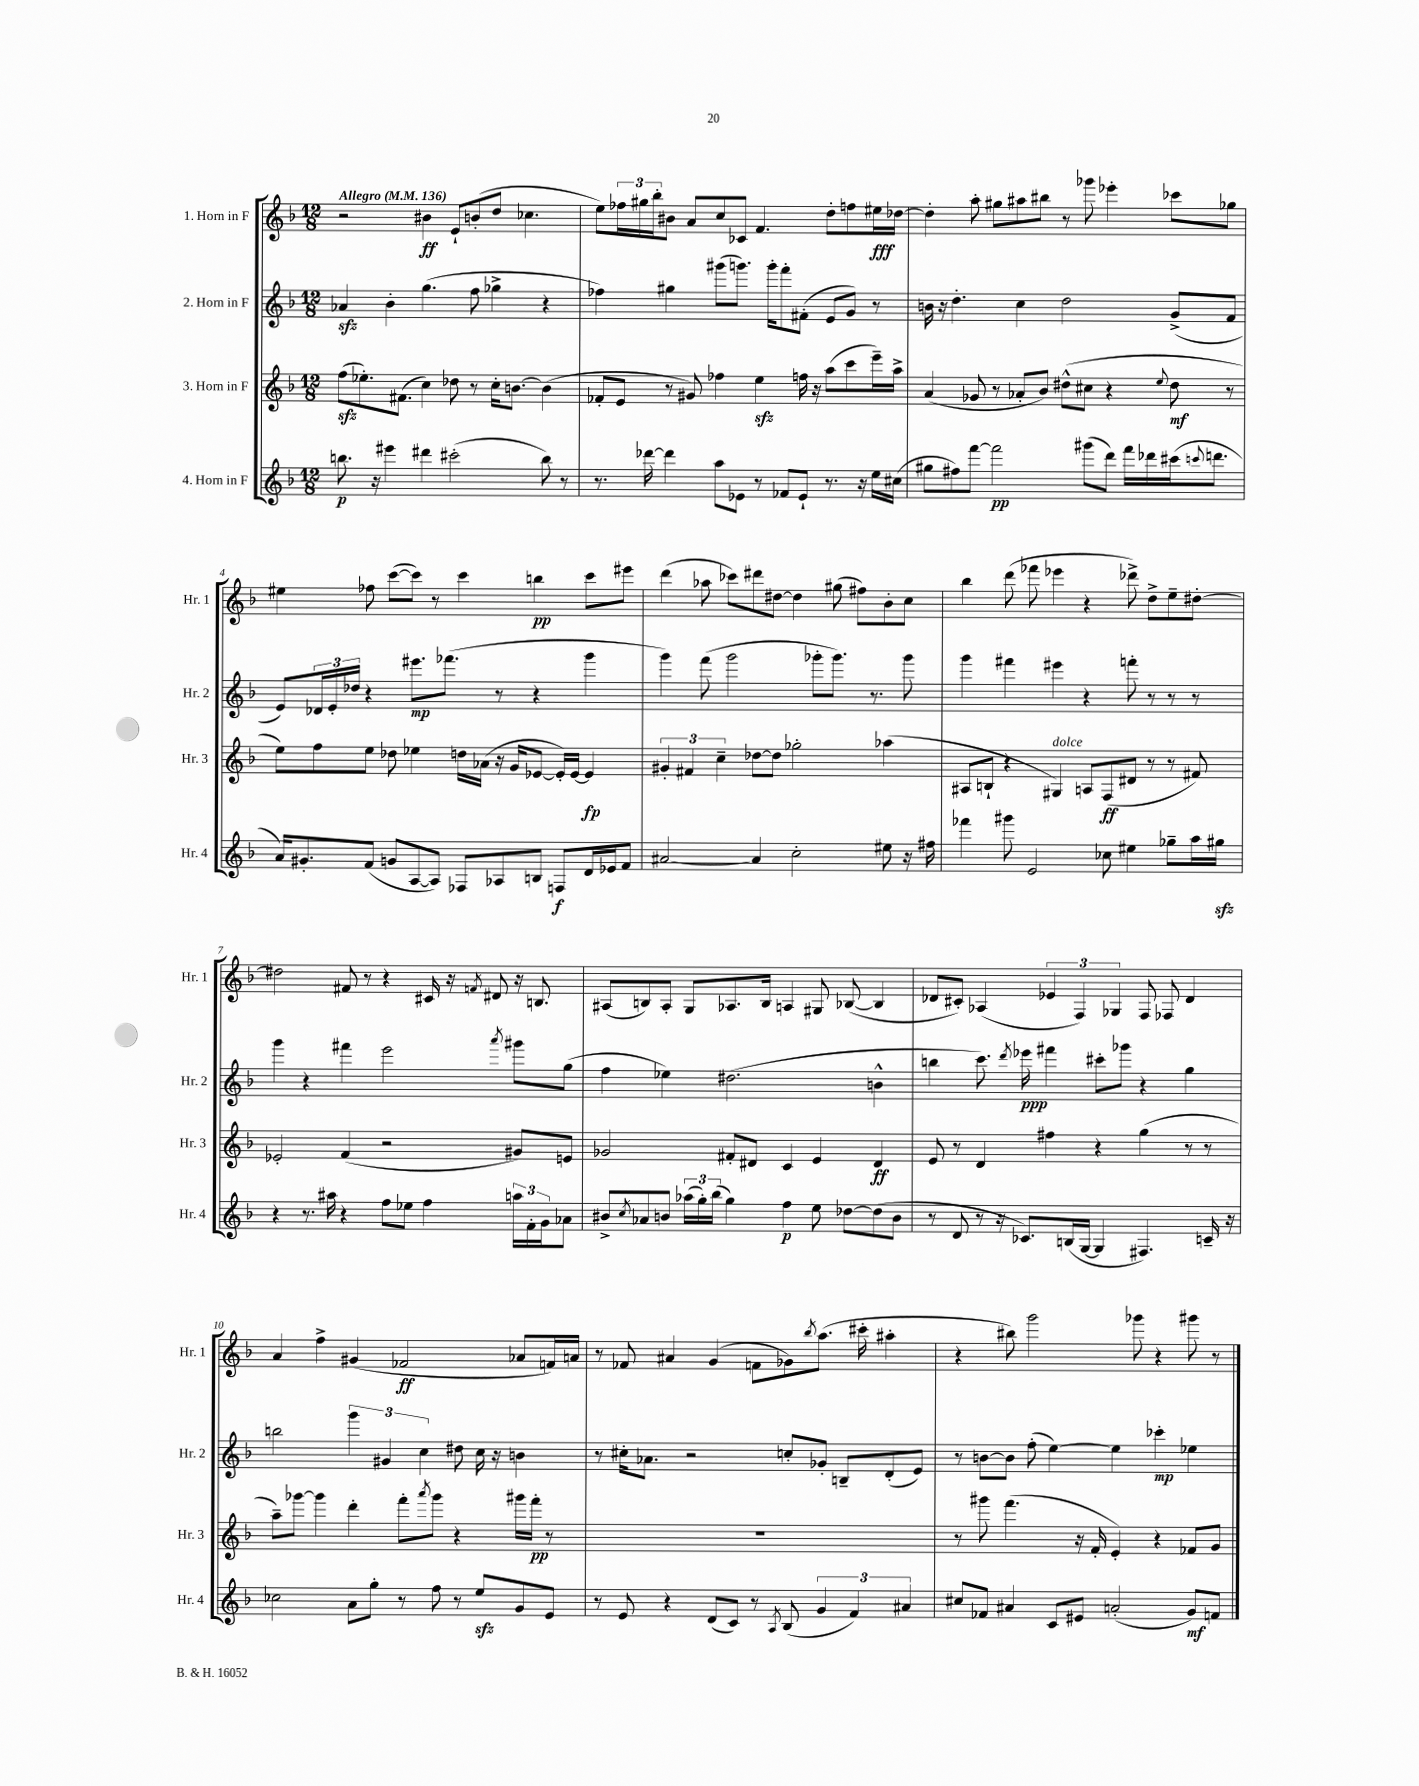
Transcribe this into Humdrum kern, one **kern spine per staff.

**kern	**kern	**kern	**kern
*staff4	*staff3	*staff2	*staff1
*clefG2	*clefG2	*clefG2	*clefG2
*k[b-]	*k[b-]	*k[b-]	*k[b-]
*M12/8	*M12/8	*M12/8	*M12/8
*MM136	*MM136	*MM136	*MM136
8.bb\	(8ff\L	4a-/	2r
.	8.ee-'\)	.	.
16r	.	.	.
4eee#\	.	4b-'\	.
.	(8.f#\J	.	.
4ddd#\	4cc\)	(4.gg\	4b#\
(2ccc#'\	8dd-\	.	8e`/L
.	8r	8ff\	(8b'/
.	16cc'\LK	4gg-^\	8dd/J
.	[8.b\J	.	.
.	.	.	4.cc-\
8bb\)	(4b\]	4r	.
8r	.	.	.
=	=	=	=
8.r	8f-'/L	4ff-\)	8ee\L)
.	8e/J	.	24ff-\L
.	.	.	24gg#\
[16ddd-\	.	.	.
.	.	.	24bb-'\J
4ddd-\]	8r	4gg#\	8b#\J
.	8g#/)	.	8a/L
8aa\L	4ff-\	(8ggg#\L	8cc/
8e-\J	.	8.ggg\J)	8c-/J
8r	4ee\	.	4.f/
.	.	16ggg'\LK	.
8f-/L	.	8fff'\	.
8e-`/J	16ff\	(8f#'\J	.
.	16r	.	.
8.r	(8aa\L	8e/L	8dd'\L
.	8ccc\	8g/J)	8ff\
16r	.	.	.
16ee\LL	16eee~\L)	8r	16ee#\L
(16cc#\JJ	16aa^\JJ	.	[16dd-\JJ
=	=	=	=
8gg#\L	(4a/	16b\	4dd-'\]
.	.	16r	.
8ff#\)	.	4.dd'\	.
[8fff\J	8g-/	.	8aa'\
2fff\]	8r	.	8gg#\L
.	8a-'/L	4cc\	8aa#\
.	8b-/J)	.	8bb#\J
.	(8dd#^^\L	2dd\	8r
(8ggg#\L	8cc#\J	.	8ggg-\
8ddd\J)	4r	.	4eee-'\
16fff\LL	.	.	.
16ddd-\	.	.	.
.	8qqee/	.	.
(16ccc#\J	8dd#\	(8g^/L	8ccc-\L
8qqccc/	.	.	.
8.ddd\J	.	.	.
.	8r	8f/J	8gg-\J
=	=	=	=
16a/LK)	8ee\L)	8e/L)	4ee#\
8.g#'/	.	.	.
.	8ff\	24d-/L	.
.	.	24e'/	.
.	.	24dd-/JJ	.
(8f/J	8ee\J	4r	8ff-\
8g/L	8dd-\	.	([8ccc\L
[8A/	4ee-\	8.eee#\L	8ccc\]J)
8A/]J)	.	.	8r
.	.	(8.fff-\J	.
8F-/L	16dd\LL	.	4ccc\
.	(16a-\JJ	.	.
8A-/	16r	8r	.
.	16g/LK	.	.
8B/J	[8e-/J	4r	4bb\
8F/L	16e-'/]LL)	.	.
.	[16e-/JJ	.	.
16d/L	4e-/]	4ggg\	8ccc\L
16e-/J	.	.	.
8f/J	.	.	8eee#\J
=	=	=	=
[2a#/	6g#'/	4ggg\)	(4ddd\
.	6f#/	.	.
.	.	(8fff\	8aa-\
.	6cc~\	.	.
.	.	2ggg\	8ccc-\L)
4a#/]	[8dd-\L	.	8ddd#\
.	8dd-\]J	.	[8dd#\J
2cc'\	2gg-'\	.	4dd#\]
.	.	8ggg-'\L	.
.	.	8.ggg-\J)	(8gg#\
.	.	.	8ff#\L)
.	.	8.r	.
8ee#\	(4aa-\	.	8b-'\
16r	.	8ggg-\	8cc\J
16ff#\	.	.	.
=	=	=	=
4fff-\	8A#/L	4ggg\	4bb-\
.	8B`/J	.	.
8ggg#\	4r	4fff#\	(8ddd\
2e/	.	.	8fff-\
.	4G#/)	4eee#\	4eee-\
.	8A/L	4r	4r
8cc-\	(8F/	.	.
4ee#\	8d#/J	8fff'\	8ddd-^\)
.	8r	8r	8dd^\L
8gg-~\L	8r	8r	8ee~\
16aa\L	8f#/)	8r	[8dd#'\J
16gg#\JJ	.	.	.
=	=	=	=
4r	2e-'/	4ggg\	2dd#\]
8.r	.	4r	.
16aa#\	.	.	.
4r	(4f/	4fff#\	8f#/
.	.	.	8r
8ff\L	2r	2eee\	4r
8ee-\J	.	.	.
4ff\	.	.	16c#/
.	.	.	16r
.	.	.	8qf/
.	.	.	8d#/
.	.	8qaaa/	.
24aa\LL	8g#/L)	8ggg#\L	16r
24f'\	.	.	.
.	.	.	8.B/
24g\J	.	.	.
8a-\J	8e/J	(8gg\J	.
=	=	=	=
8b#^/L	2g-/	4ff\	(8A#/L
8qcc/	.	.	.
8a-/	.	.	8B/)
8b/J	.	4ee-\)	8A#'/J
(24aa-\LL	.	.	8G/L
24gg'\)	.	.	.
(24bb-\JJ	.	.	.
4gg\)	8f#'/L	(2.dd#\	8.A-/
.	8d#/J	.	.
.	.	.	16B/Jk
4ff\	4c/	.	4A/
8ee\	4e/	.	8G#/
[8dd-\L	.	.	([8B-/
(8dd-\]	4d#/	4b^^\	4B-/]
8b\J	.	.	.
=	=	=	=
8r	8e/	4bb\	8d-/L
8d/	8r	.	8c#'/J)
8r	4d/	8.ccc\)	(4A-/
16r	.	.	.
.	.	8qddd/	.
8.c-/L)	.	16eee-\	.
.	4ff#\	4fff#\	6e-/
(16B/L	.	.	.
.	.	.	6F/)
[16G/JJ	.	.	.
4G/]	4r	8ccc#'\L	.
.	.	.	6G-/
.	.	8ggg-\J	.
4.F#/)	(4gg\	4r	8F/
.	.	.	8F-/
.	8r	4gg\	4d-/
16c~/	8r	.	.
16r	.	.	.
=	=	=	=
2cc-\	8aa~\L)	2bb\	4a/
.	[8ggg-\J	.	.
.	4ggg-\]	.	4ff^\
8a\L	4ddd'\	6ggg\	(4g#/
8gg'\J	.	.	.
.	.	6g#/	.
8r	8fff'\L	.	2f-/
.	.	6cc\	.
.	8qaaa/	.	.
8ff\	8ggg-\J	.	.
8r	4r	8dd#\	.
8ee/L	.	16cc\	.
.	.	16r	.
8g/	16ggg#\LL	4b\	8a-/L
.	16fff'\JJ	.	.
8e/J	8r	.	16f/L)
.	.	.	16a/JJ
=	=	=	=
8r	1.r	8r	8r
8e/	.	16cc#'\LK	8f-/
.	.	8.a-\J	.
4r	.	.	4a#/
.	.	2r	.
(8d/L	.	.	(4g/
8c/J)	.	.	.
8r	.	.	8f\L
8qA/	.	.	.
(8B-/	.	8cc'/L	8g-\)
.	.	.	8qbb-/
6g/	.	8g-'/J	(8.aa\J
.	.	8B~/L	.
6f/)	.	.	.
.	.	.	16ccc#'\
.	.	(8d'/	4aa#'\
6a#/	.	.	.
.	.	8e/J)	.
=	=	=	=
8cc#/L	8r	8r	4r
8f-/J	8ggg#\	[8b\L	.
4a#/	(4.fff\	8b\]J	8bb#\)
.	.	(8ff'\	2ggg\
8c/L	.	[4ee\)	.
8e#/J	16r	.	.
.	16f'/	.	.
(2a'/	4e'/)	4ee\]	.
.	.	.	8ggg-\
.	4r	4ccc-'\	4r
8g/L)	8f-/L	4ee-\	8ggg#\
8f/J	8g/J	.	8r
==	==	==	==
*-	*-	*-	*-
